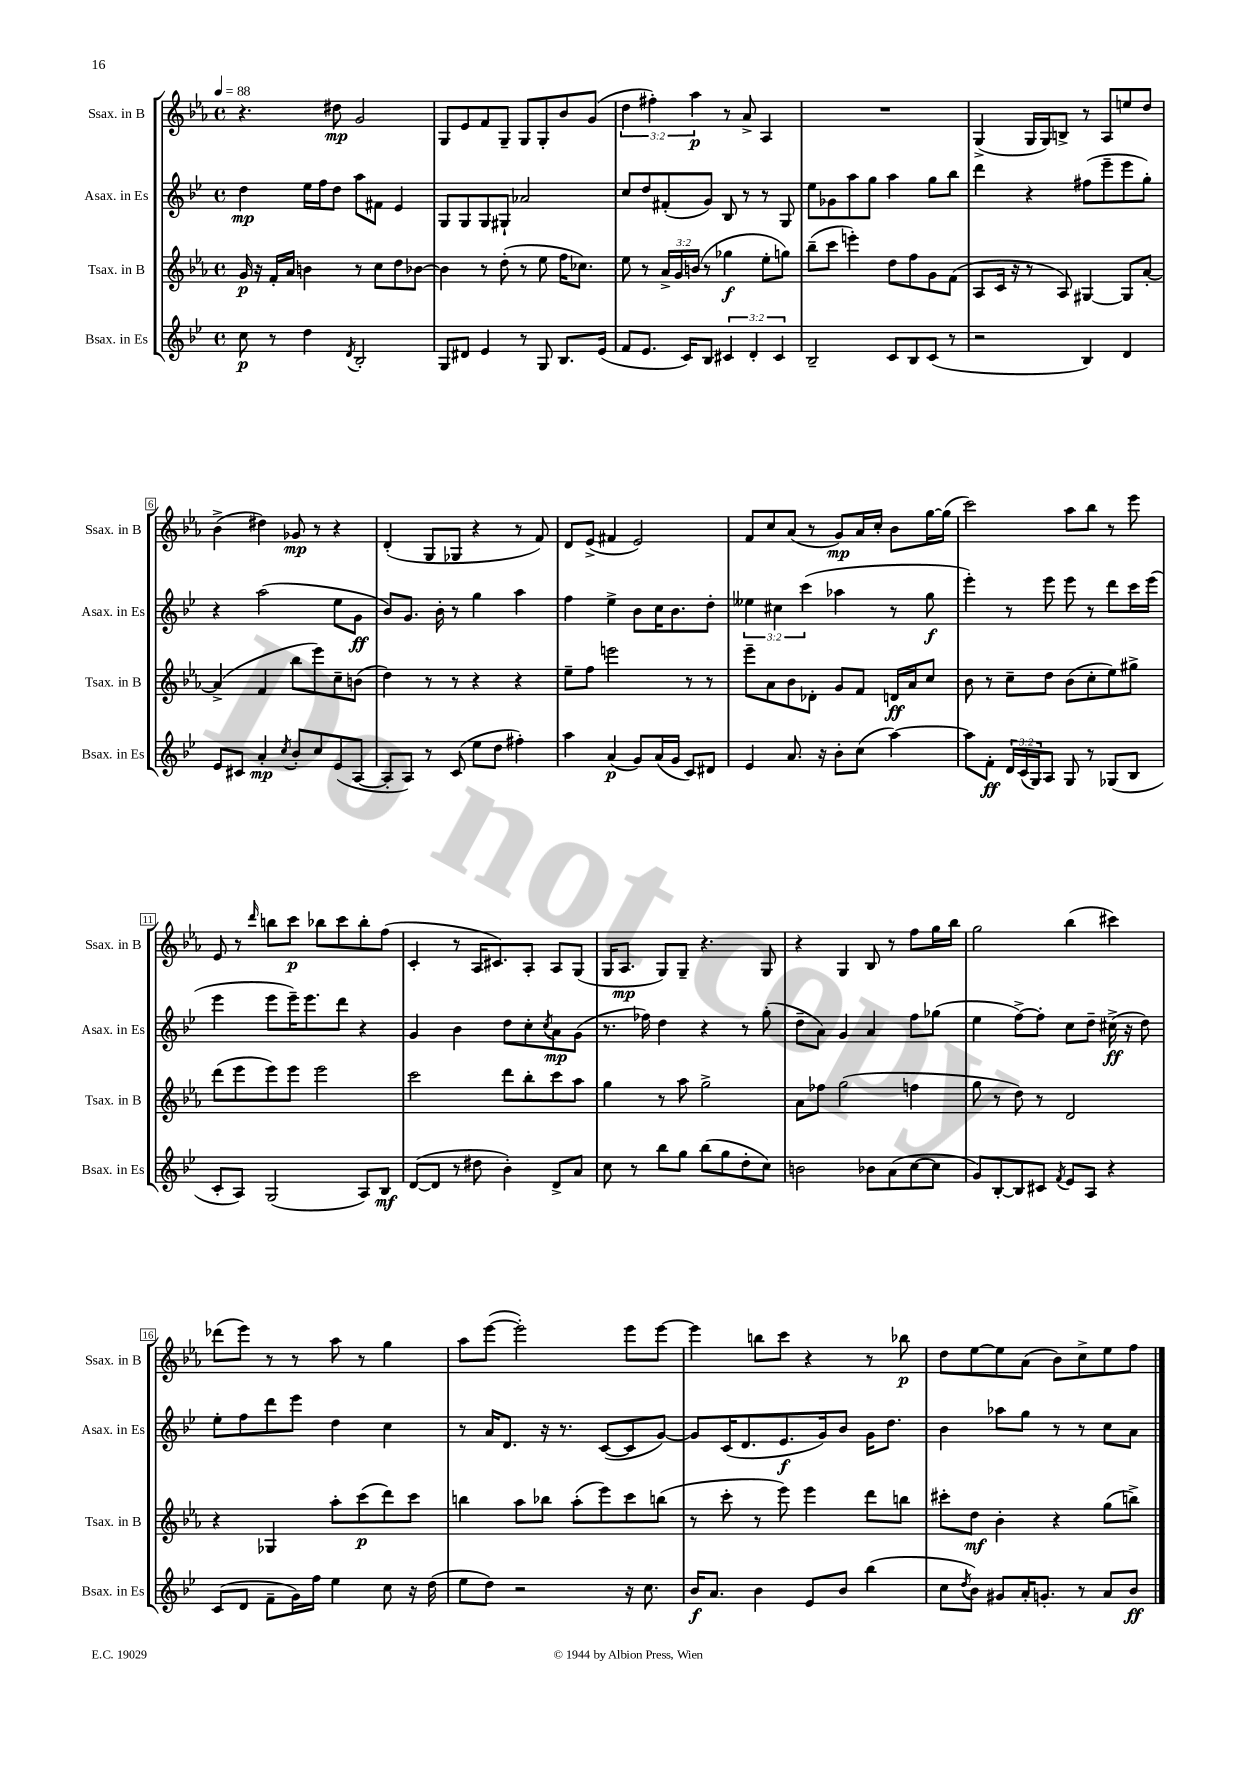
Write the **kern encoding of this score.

**kern	**dynam	**kern	**dynam	**kern	**dynam	**kern	**dynam
*part4	*part4	*part3	*part3	*part2	*part2	*part1	*part1
*staff4	*staff4	*staff3	*staff3	*staff2	*staff2	*staff1	*staff1
*I"Bsax. in Es	*	*I"Tsax. in B	*	*I"Asax. in Es	*	*I"Ssax. in B	*
*I'Bsax. in Es	*	*I'Tsax. in B	*	*I'Asax. in Es	*	*I'Ssax. in B	*
*clefG2	*	*clefG2	*	*clefG2	*	*clefG2	*
*k[b-e-]	*	*k[b-e-a-]	*	*k[b-e-]	*	*k[b-e-a-]	*
*M4/4	*	*M4/4	*	*M4/4	*	*M4/4	*
*met(c)	*	*met(c)	*	*met(c)	*	*met(c)	*
*MM88	*	*MM88	*	*MM88	*	*MM88	*
=1	=1	=1	=1	=1	=1	=1	=1
8cc\	p	16g/	p	4dd\	mp	4.r	.
.	.	16r	.	.	.	.	.
8r	.	16f'/LL	.	.	.	.	.
.	.	16a-/JJ	.	.	.	.	.
4dd\	.	4bn\	.	16ee-\LL	.	.	.
.	.	.	.	16ff\J	.	.	.
.	.	.	.	8dd\J	.	8dd#X\	mp
8qd/	.	.	.	.	.	.	.
2B-'/	.	8r	.	8aa\L	.	2g/	.
.	.	8cc\L	.	8f#X\J	.	.	.
.	.	8dd\	.	4e-/	.	.	.
.	.	[8b-X\J	.	.	.	.	.
=2	=2	=2	=2	=2	=2	=2	=2
8G/L	.	4b-\]	.	8G/L	.	8G/L	.
8d#X/J	.	.	.	8G/	.	8e-/	.
4e-/	.	8r	.	8G/	.	8f/	.
.	.	(8dd'\	.	8G#X`/J	.	8G~/J	.
8r	.	8r	.	2a-X/	.	8G/L	.
8G/	.	8ee-\	.	.	.	8G'/	.
8.B-/L	.	16ff\KL	.	.	.	8b-/	.
.	.	8.cc-X\J)	.	.	.	.	.
.	.	.	.	.	.	(8g/J	.
(16e-/Jk	.	.	.	.	.	.	.
=3	=3	=3	=3	=3	=3	=3	=3
8f/L	.	8ee-\	.	8cc/L	.	6dd\	.
8.e-/J	.	8r	.	8dd/	.	.	.
.	.	.	.	.	.	6ff#X'\)	.
.	.	24a-^/LL	.	(8f#X'/	.	.	.
.	.	24g/	.	.	.	.	.
16c/KL)	.	.	.	.	.	.	.
.	.	(24bn/JJ	.	.	.	6aa-\	p
8B-/J	.	8r	.	8g/J)	.	.	.
6c#X/	.	4gg-X\	f	8B-/	.	8r	.
.	.	.	.	8r	.	8a-^/	.
6d'/	.	.	.	.	.	.	.
.	.	8ee-'\L	.	8r	.	4A-/	.
6c#/	.	.	.	.	.	.	.
.	.	8ggn\J)	.	8G/	.	.	.
=4	=4	=4	=4	=4	=4	=4	=4
2B-~/	.	(8bb-~\L	.	8ee-\L	.	1r	.
.	.	8ccc\J	.	8g-X\	.	.	.
.	.	4eeen'\)	.	8aa\	.	.	.
.	.	.	.	8gg\J	.	.	.
8c/L	.	8dd\L	.	4aa\	.	.	.
8B-/	.	8ff\	.	.	.	.	.
(8c/J	.	8g\	.	8gg\L	.	.	.
8r	.	(8f\J	.	8bb-\J	.	.	.
=5	=5	=5	=5	=5	=5	=5	=5
2r	.	8A-/L	.	4ddd\	.	(4G^/	.
.	.	16c/Jk	.	.	.	.	.
.	.	16r	.	.	.	.	.
.	.	8r	.	4r	.	16G/LL	.
.	.	.	.	.	.	16G/J)	.
.	.	8A-/)	.	.	.	8Bn^/J	.
4B-/)	.	[4G#X/	.	(8ff#X\L	.	8r	.
.	.	.	.	8eee-~\	.	8A-/L	.
4d/	.	8G#/L]	.	8eee-\	.	8een/	.
.	.	[8a-'/J	.	8gg'\J)	.	8dd/J	.
!!LO:LB:g=z
=6	=6	=6	=6	=6	=6	=6	=6
8e-/L	.	(4a-^/]	.	4r	.	(4b-^\	.
8c#X/J	.	.	.	.	.	.	.
4a'/	mp	4f/	.	(2aa\	.	4dd#X\)	.
8qcc/	.	.	.	.	.	.	.
8b-'/L	.	8bb-\L	.	.	.	8g-X/	mp
8cc/	.	8eee-\)	.	.	.	8r	.
(8e-/	.	8cc~\	.	8ee-\L	.	4r	.
[8A/J	.	(8bn\J	.	8g\J	ff	.	.
=7	=7	=7	=7	=7	=7	=7	=7
8A'/L]	.	4dd\)	.	8b-/L)	.	(4d'/	.
8A/J)	.	.	.	8.g/J	.	.	.
8r	.	8r	.	.	.	8G/L	.
.	.	.	.	16b-'\	.	.	.
(8c/	.	8r	.	8r	.	8G-X/J	.
8ee-\L	.	4r	.	4gg\	.	4r	.
8dd\J	.	.	.	.	.	.	.
4ff#X'\)	.	4r	.	4aa\	.	8r	.
.	.	.	.	.	.	8f/)	.
=8	=8	=8	=8	=8	=8	=8	=8
4aa\	.	8ee-~\L	.	4ff\	.	8d/L	.
.	.	8ff\J	.	.	.	(8e-^/J	.
(4a/	p	2eeen\	.	4ee-^\	.	4f#X/	.
8g/L)	.	.	.	8b-\L	.	2e-/)	.
(16a/L	.	.	.	16cc\K	.	.	.
16g/JJ	.	.	.	8.b-\	.	.	.
8c/L)	.	8r	.	.	.	.	.
8d#X/J	.	8r	.	8dd'\J	.	.	.
=9	=9	=9	=9	=9	=9	=9	=9
4e-/	.	8eee-~\L	.	6ee--X\	.	8f/L	.
.	.	8a-\	.	.	.	8cc/	.
.	.	.	.	6cc#X\	.	.	.
8.a/	.	8b-\	.	.	.	(8a-/J	.
.	.	.	.	(6ccc\	.	.	.
.	.	8d-X'\J	.	.	.	8r	.
16r	.	.	.	.	.	.	.
8b-'\L	.	8g/L	.	4aa-X\	.	8g/L)	mp
(8cc\J	.	8f/J	.	.	.	16a-/L	.
.	.	.	.	.	.	16cc'/JJ	.
[4aa\)	.	16dn/LL	ff	8r	.	8b-\L	.
.	.	16a-/J	.	.	.	.	.
.	.	8cc/J	.	8gg\	f	[16gg\L	.
.	.	.	.	.	.	(16gg\JJ]	.
=10	=10	=10	=10	=10	=10	=10	=10
8aa\L]	.	8b-\	.	4eee-'\)	.	2ccc\)	.
8f'\J	ff	8r	.	.	.	.	.
24d/LL	.	8cc~\L	.	8r	.	.	.
(24c/	.	.	.	.	.	.	.
24G/J)	.	.	.	.	.	.	.
8A/J	.	8dd\J	.	8eee-\	.	.	.
8G/	.	(8b-\L	.	8eee-\	.	8aa-\L	.
8r	.	8cc'\	.	8r	.	8bb-\J	.
(8G-X/L	.	8ee-\)	.	8ddd\L	.	8r	.
8B-/J	.	8gg#X^\J	.	16ccc\L	.	8eee-\	.
.	.	.	.	(16eee-\JJ	.	.	.
!!LO:LB:g=z
=11	=11	=11	=11	=11	=11	=11	=11
8c'/L	.	(8ddd\L	.	4eee-\	.	8e-/	.
8A/J)	.	8eee-\	.	.	.	8r	.
.	.	.	.	.	.	16qqddd/	.
(2G/	.	8eee-\)	.	8eee-\L	.	8bbn\L	.
.	.	8eee-\J	.	16eee-~\K)	.	8ccc\J	p
.	.	.	.	8.eee-\	.	.	.
.	.	2eee-\	.	.	.	8bb-X\L	.
.	.	.	.	8ddd\J	.	8ccc\	.
8A/L)	.	.	.	4r	.	8bb-'\	.
8B-/J	mf	.	.	.	.	(8ff\J	.
=12	=12	=12	=12	=12	=12	=12	=12
([8d/L	.	2ccc\	.	4g/	.	4c'/	.
8d/J]	.	.	.	.	.	.	.
8r	.	.	.	4b-\	.	8r	.
8dd#X\	.	.	.	.	.	16A-/KL	.
.	.	.	.	.	.	8.c#X/)	.
4b-'\)	.	8ddd\L	.	8dd\L	.	.	.
.	.	8bb-'\	.	8cc'\	.	8A-'/J	.
.	.	.	.	8qcc/	.	.	.
8d^/L	.	8ccc\	.	8a\	mp	8A-/L	.
8a/J	.	8aa-\J	.	(8g\J	.	(8G/J	.
=13	=13	=13	=13	=13	=13	=13	=13
8cc\	.	4gg\	.	8.r	.	16G/KL	.
.	.	.	.	.	.	8.A-/J	mp
8r	.	.	.	.	.	.	.
.	.	.	.	16ff-X\)	.	.	.
8bb-\L	.	8r	.	4dd\	.	8G/L)	.
8gg\J	.	8aa-\	.	.	.	8G~/J	.
(8bb-\L	.	2gg^\	.	4r	.	4.r	.
8gg\	.	.	.	.	.	.	.
8dd'\	.	.	.	8r	.	.	.
8cc\J)	.	.	.	(8gg'\	.	8G/	.
=14	=14	=14	=14	=14	=14	=14	=14
2bn\	.	8a-\L	.	8dd~\L	.	4r	.
.	.	8ff-X\J	.	8a\J)	.	.	.
.	.	(2gg\	.	4g/	.	4G/	.
8b-X\L	.	.	.	4a/	.	8B-/	.
(8a\	.	.	.	.	.	8r	.
[8cc\	.	4ffn\	.	8ff\L	.	8ff\L	.
8cc\J]	.	.	.	(8gg-X\J	.	16gg\L	.
.	.	.	.	.	.	16bb-\JJ	.
=15	=15	=15	=15	=15	=15	=15	=15
8g/L)	.	8gg\	.	4ee-\	.	2gg\	.
[8B-'/	.	8r	.	.	.	.	.
8B-/]	.	8dd\)	.	[8ff^\L)	.	.	.
8c#X/J	.	8r	.	8ff'\J]	.	.	.
8qf/	.	.	.	.	.	.	.
8e-/L	.	2d/	.	8cc\L	.	(4bb-\	.
8A/J	.	.	.	8dd~\J	.	.	.
4r	.	.	.	(16cc#X^\	ff	4ccc#X\)	.
.	.	.	.	16r	.	.	.
.	.	.	.	8dd\)	.	.	.
!!LO:LB:g=z
=16	=16	=16	=16	=16	=16	=16	=16
(8c/L	.	4r	.	8ee-'\L	.	(8ddd-X\L	.
8d/J	.	.	.	8ff\	.	8eee-\J)	.
8f~\L	.	4G-X/	.	8ddd\	.	8r	.
16g\L)	.	.	.	8eee-\J	.	8r	.
16ff\JJ	.	.	.	.	.	.	.
4ee-\	.	8aa-'\L	.	4dd\	.	8aa-\	.
.	.	(8ccc\	p	.	.	8r	.
8cc\	.	8ddd\)	.	4cc\	.	4gg\	.
16r	.	8ccc\J	.	.	.	.	.
(16dd\	.	.	.	.	.	.	.
=17	=17	=17	=17	=17	=17	=17	=17
8ee-\L	.	4bbn\	.	8r	.	8aa-\L	.
8dd\J)	.	.	.	16a/KL	.	([8eee-\J	.
.	.	.	.	8.d/J	.	.	.
2r	.	8aa-\L	.	.	.	2eee-'\])	.
.	.	8bb-X\J	.	16r	.	.	.
.	.	.	.	8.r	.	.	.
.	.	(8aa-'\L	.	.	.	.	.
.	.	8eee-\)	.	([8c/L	.	.	.
16r	.	8ccc\	.	8c/]	.	8eee-\L	.
8.cc\	.	.	.	.	.	.	.
.	.	(8bbn\J	.	[8g/J)	.	[8eee-\J	.
=18	=18	=18	=18	=18	=18	=18	=18
16b-/KL	f	8r	.	8g/L]	.	4eee-\]	.
8.a/J	.	.	.	.	.	.	.
.	.	8ccc'\	.	(16c/K	.	.	.
.	.	.	.	8.d/	.	.	.
4b-\	.	8r	.	.	.	8bbn\L	.
.	.	8eee-\)	.	8.e-/	f	8ccc\J	.
8e-/L	.	4eee-\	.	.	.	4r	.
.	.	.	.	16g/k)	.	.	.
8b-/J	.	.	.	8b-/J	.	.	.
(4bb-\	.	8ddd\L	.	16g\KL	.	8r	.
.	.	.	.	8.dd\J	.	.	.
.	.	8bbn\J	.	.	.	8bb-X\	p
=19	=19	=19	=19	=19	=19	=19	=19
8cc\L	.	8ccc#X'\L	.	4b-\	.	8dd\L	.
8qdd/	.	.	.	.	.	.	.
8b-\J)	.	8dd\J	mf	.	.	[8ee-\	.
8g#X/L	.	4b-'\	.	8aa-X\L	.	8ee-\]	.
16a'/K	.	.	.	8gg\J	.	(8a-\J	.
8.gn'/J	.	.	.	.	.	.	.
.	.	4r	.	8r	.	8b-\L)	.
8r	.	.	.	8r	.	8cc^\	.
8a/L	.	(8gg\L	.	8cc\L	.	8ee-\	.
8b-/J	ff	8bbn^\J)	.	8a\J	.	8ff\J	.
==	==	==	==	==	==	==	==
*-	*-	*-	*-	*-	*-	*-	*-
